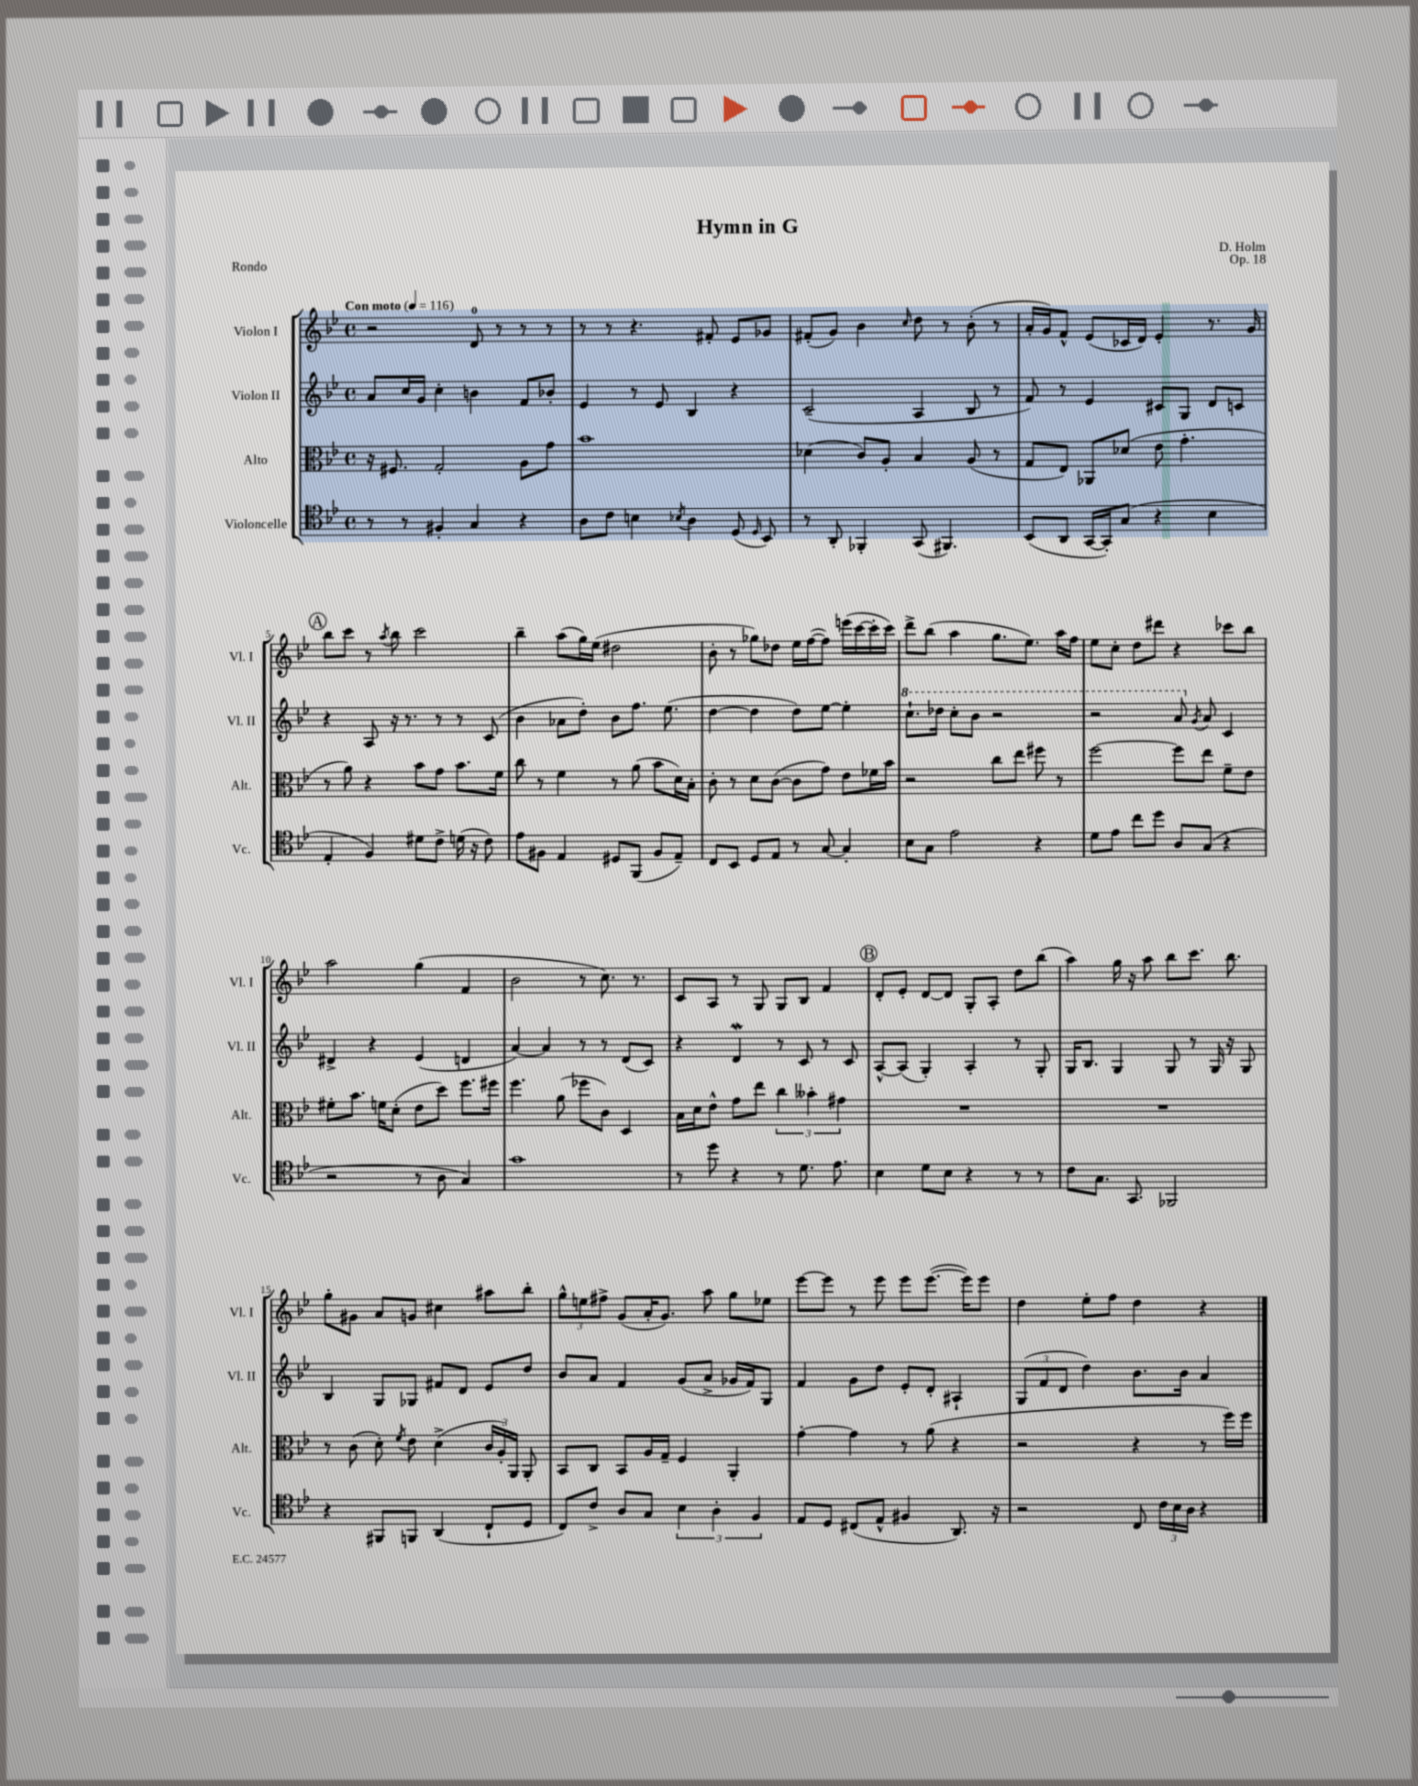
\header { title = "Hymn in G" composer = "D. Holm" opus = "Op. 18" piece = "Rondo" }
<<
\new StaffGroup <<
\new Staff = "s0" \with { instrumentName = "Violon I" shortInstrumentName = "Vl. I" } {
    \clef treble \key bes \major \defaultTimeSignature \time 4/4 \tempo "Con moto" 4 = 116
    \autoBeamOff r2 d'8-0 r8 r8 r8 |
    r8 r8 r4. fis'8-. ees'8[ ges'8] |
    fis'8[-.( g'8]) bes'4 \grace { c''16 } d''8 r8 bes'8-.( r8 |
    a'16[-. g'16) f'8]-^ ees'8[( ces'16 d'16]) ees'4-. r8. g'16 |
    \mark \markup { \circle "A" } bes''8[ c'''8] r8 \acciaccatura { a''8 } bes''8 c'''2 |
    bes''4-- a''8[( g''16) ees''16]( dis''2 |
    bes'8-. r8 ges''8[) des''8] ees''16[ f''16~( f''8]) e'''16[( c'''16~ c'''16-. c'''16]) |
    d'''8[-> bes''8]( a''4 g''8.[ ees''8.]) a''16[ f''16] |
    ees''8[ c''8]-. d''8[ dis'''8] r4 ces'''8[ bes''8] |
    a''2 g''4( f'4 |
    bes'2 r8 c''8.) r8. |
    c'8[ a8] r8 g8 g8[ bes8] f'4 |
    \mark \markup { \circle "B" } d'8[-. ees'8]-. d'8[~ d'8] g8[-. a8]-. d''8[ bes''8]( |
    a''4) g''16 r16 a''8 bes''8[ c'''8.] bes''8. |
    g''8[-. gis'8] a'8[ g'8] cis''4 ais''8[ bes''8]-. |
    \tuplet 3/2 { g''8[-^ e''8 fis''8]-> } g'8[( a'16-. g'8.]) a''8 g''8[ ees''8] |
    ees'''8[~ ees'''8] r8 ees'''8 ees'''8[ ees'''8.]~( ees'''16[) ees'''8] |
    d''4 ees''8[-. f''8] d''4 r4 \bar "|." |
}
\new Staff = "s1" \with { instrumentName = "Violon II" shortInstrumentName = "Vl. II" } {
    \clef treble \key bes \major \defaultTimeSignature \time 4/4
    \autoBeamOff a'8[ c''16 g'16] c''4-. b'4 f'8[ bes'8]-. |
    ees'4 r8 ees'8 bes4 r4 |
    c'2--( a4 bes8 r8 |
    f'8) r8 ees'4 cis'8[ g8] d'8[ c'8] |
    \mark \markup { \circle "A" } r4 a8 r16 r8. r8 r8 c'8( |
    bes'4 aes'8[ d''8]-.) bes'8[ f''8.] ees''8.( |
    d''4~ d''4 d''8[) ees''8]~ ees''4-. |
    \ottava #1 c'''8.[-! des'''16] c'''8[-. bes''8] r2 |
    r2 a''8 \ottava #0 \acciaccatura { g'8 } a'8 c'4 |
    dis'4-> r4 ees'4( d'4 |
    a'4~) a'4 r8 r8 d'8[( c'8]) |
    r4 d'4\mordent r8 c'8 r8 c'8 |
    \mark \markup { \circle "B" } a8[~-^ a8]( g4-.) a4-. r8 g8-. |
    g16[ bes8.] g4 g8 r8 g16 r16 g8 |
    bes4 g8[ ges8] fis'8[ d'8] ees'8[ d''8] |
    bes'8[ a'8] f'4 g'8[( a'8]-> ges'16[ f'16) g8] |
    f'4 g'8[ d''8] ees'8[-. d'8]-. ais4-! |
    \tuplet 3/2 { g8[( f'8 d'8] } d''4) bes'8.[ bes'16] a'4 \bar "|." |
}
\new Staff = "s2" \with { instrumentName = "Alto" shortInstrumentName = "Alt." } {
    \clef alto \key bes \major \defaultTimeSignature \time 4/4
    \autoBeamOff r16 fis8. g2-. a8[ g'8] |
    bes'1 |
    des'4( c'8[) a8]-. bes4 a8( r8 |
    g8[ ees8]) aes,8[ des'8]( ees'8 g'4.-. |
    \mark \markup { \circle "A" } r8 a'8) r4 bes'8[ g'8] bes'8.[ f'16] |
    c''8 r8 f'4 r8 a'8( bes'8[ d'16) bes16]-. |
    c'8-. r8 d'8[ c'8]~( c'8[ g'8]) ees'8[ fes'16 bes'16] |
    r2 c''8[ ees''8] fis''8 r8 |
    f''2~ f''8[ ees''8] f'8[-- ees'8] |
    fis'8[-. bes'8.] f'16[ d'8]-.( ees'8[ d''8]) f''8.[ fis''16] |
    f''4. a'8( fes''8[ c'8]) d4 |
    bes16[ d'16 ees'8]-^ g'8[ ees''8] \tuplet 3/2 { c''4 beses'4-. gis'4 } |
    \mark \markup { \circle "B" } R1 |
    R1 |
    r8 c'8( d'8-.) \acciaccatura { f'8 } ees'8 d'4->( \tuplet 3/2 { c'16[ a16-.) a,16] } a,8-. |
    bes,8[ c8] bes,8[ a16 g16]-- f4 a,4-. |
    g'4~-. g'4 r8 a'8( r4 |
    r2 r4 r8 f''16[) f''16] \bar "|." |
}
\new Staff = "s3" \with { instrumentName = "Violoncelle" shortInstrumentName = "Vc." } {
    \clef tenor \key bes \major \defaultTimeSignature \time 4/4
    \autoBeamOff r8 r8 fis4-. g4 r4 |
    a8[ c'8] b4 \acciaccatura { bes8 } a4 d8( \grace { d16 } bes,8) |
    r8 a,8-. fes,4-. g,8( fis,4.) |
    bes,8[( a,8] g,16[~ g,16-.) g8]( r4 bes4 |
    \mark \markup { \circle "A" } ees4-. f4) dis'8[ c'8]-> d'16( r16 c'8) |
    ees'8[ fis8] ees4 dis8[ f,8]( fis8[ ees8]--) |
    c8[ bes,8] d8[ ees8] r8 g8~ g4-. |
    bes8[ g8] ees'2 r4 |
    d'8[ ees'8] c''8[ d''8] a8[ g8]( r4 |
    r2 r8 a8 g4) |
    g'1 |
    r8 d''8 r4 r8 d'8. ees'8. |
    \mark \markup { \circle "B" } bes4 d'8[ bes8] r4 r8 r8 |
    c'8[ g8.] g,8. fes,2 |
    r4 fis,8[ f,8] a,4( c8[-! d8] |
    c8[) c'8]-> a8[ g8] \tuplet 3/2 { bes4 a4-. f4 } |
    ees8[ d8] cis8[( ees8]-^ fis4 a,8.) r16 |
    r2 c8 \tuplet 3/2 { c'16[ bes16 a16] } r4 \bar "|." |
}
>>
>>
